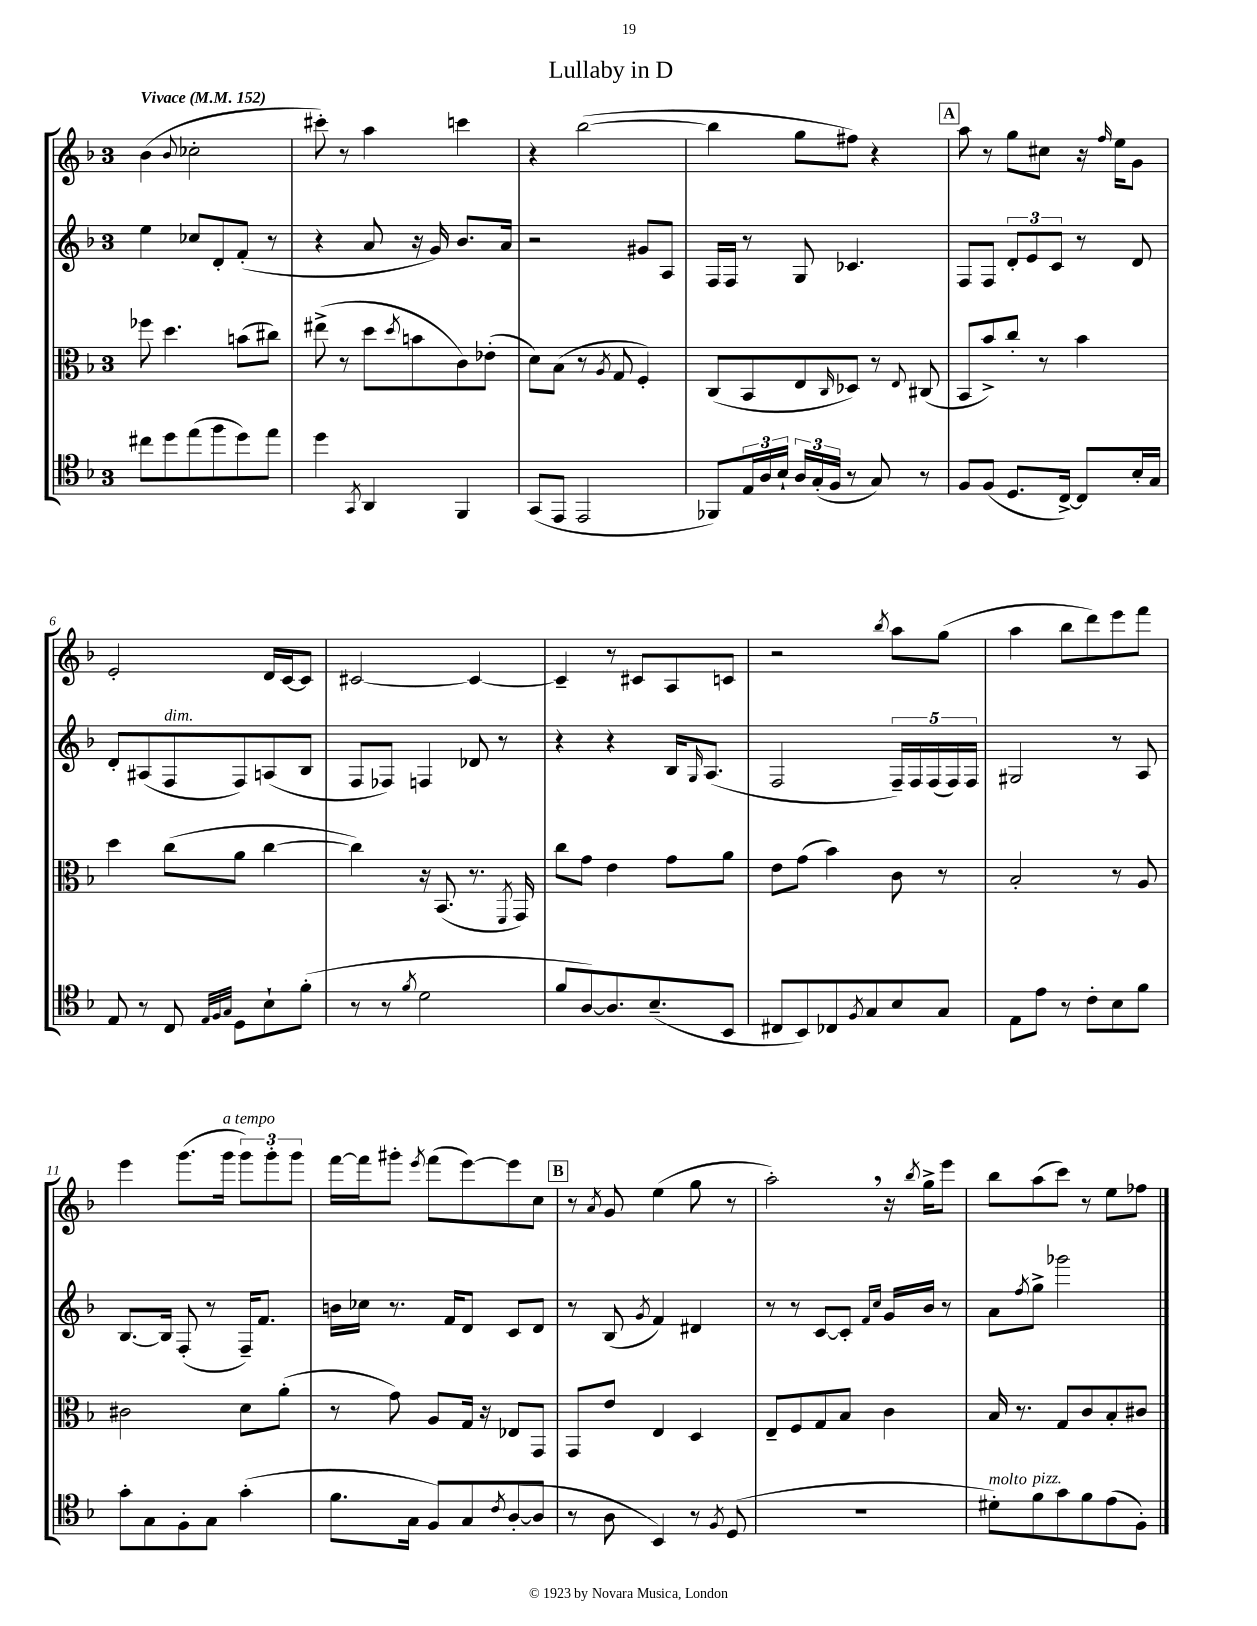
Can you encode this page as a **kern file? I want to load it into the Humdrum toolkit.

**kern	**kern	**kern	**kern
*staff4	*staff3	*staff2	*staff1
*clefC4	*clefC3	*clefG2	*clefG2
*k[b-]	*k[b-]	*k[b-]	*k[b-]
*M3/4	*M3/4	*M3/4	*M3/4
*MM152	*MM152	*MM152	*MM152
8cc#	8ff-	4ee	(4b-
8dd	4.dd	.	.
.	.	.	8qqb-
(8ee	.	8cc-	2cc-'
8ff	.	8d'	.
8dd)	(8b	(8f'	.
8ee	8cc#)	8r	.
=	=	=	=
4dd	(8ee#^	4r	8ccc#')
.	8r	.	8r
8qGG	.	.	.
4AA	8dd	8a	4aa
.	8qdd	.	.
.	8b	16r	.
.	.	16g)	.
4FF	8c)	8.b-	4ccc
.	(8e-'	.	.
.	.	16a	.
=	=	=	=
(8GG	8d)	2r	4r
8EE	(8B-	.	.
2EE	8r	.	([2bb-
.	8qA	.	.
.	8G	.	.
.	4F')	8g#	.
.	.	8A	.
=	=	=	=
8FF-)	(8C	16F	4bb-]
.	.	16F	.
24E	8BB-	8r	.
24A	.	.	.
24B-`	.	.	.
24A	8E	8G	8gg
(24G'	.	.	.
24F	.	.	.
.	16qqC	.	.
8r	8D-)	4.c-	8ff#)
8G)	8r	.	4r
.	8qqE	.	.
8r	(8C#	.	.
=	=	=	=
8F	8BB-	8F	8aa
(8F	8b-^)	8F	8r
8.D	8cc'	12d'	8gg
.	.	12e	.
.	8r	.	8cc#
.	.	12c	.
[16C^)	.	.	.
8C]	4b-	8r	16r
.	.	.	16qqff
.	.	.	16ee
16B-'	.	8d	8g
16G	.	.	.
=	=	=	=
8E	4dd	8d'	2e'
8r	.	(8A#	.
8C	(8cc	8F	.
32qqE	.	.	.
32qqF	.	.	.
32qqG	.	.	.
8D	8a	8F)	.
8B-`	[4cc	(8A	16d
.	.	.	[16c
(8f'	.	8B-	8c]
=	=	=	=
8r	4cc])	8F	[2c#
8r	.	8F-)	.
8qf	.	.	.
2d	16r	4F	.
.	(8.BB-	.	.
.	8.r	8d-	4c#_
.	.	8r	.
.	8qFF	.	.
.	16GG)	.	.
=	=	=	=
8f	8cc	4r	4c#~]
[8A)	8g	.	.
8.A]	4e	4r	8r
.	.	.	8c#
(8.B-~	.	.	.
.	8g	16B-	8A
.	.	16qqG	.
.	.	(8.A	.
8BB-	8a	.	8c
=	=	=	=
8C#	8e	2F	2r
8BB-)	(8g	.	.
8C-	4b-)	.	.
8qF	.	.	.
8G	.	.	.
.	.	.	8qbb-
8B-	8c	20F~)	8aa
.	.	20F	.
.	.	(20F	.
8G	8r	.	(8gg
.	.	20F)	.
.	.	20F	.
=	=	=	=
8E	2B-'	2G#	4aa
8e	.	.	.
8r	.	.	8bb-
8c'	.	.	8ddd)
8B-	8r	8r	8eee
8f	8A	8A	8fff
=	=	=	=
8g'	2c#	[8.B-	4eee
8G	.	.	.
.	.	16B-]	.
8F'	.	(8F'	(8.ggg
8G	.	8r	.
.	.	.	16ggg
(4g'	8d	16F~)	12ggg)
.	.	8.f	.
.	.	.	12ggg'
.	(8a'	.	.
.	.	.	12ggg
=	=	=	=
8.f	8r	16b	[16fff
.	.	16cc-	16fff]
.	8g)	8.r	8ggg#'
16G	.	.	.
.	.	.	8qeee
8F)	8A	.	(8fff
.	.	16f	.
8G	16G	8d	[8eee)
.	16r	.	.
8qc	.	.	.
([8A'	8E-	8c	8eee]
8A]	8GG	8d	8cc
=	=	=	=
8r	8GG	8r	8r
.	.	.	8qa
8A	8e	(8B-	8g
.	.	8qg	.
4BB-)	4E	4f)	(4ee
8r	4D	4d#	8gg
8qF	.	.	.
(8D	.	.	8r
=	=	=	=
2.r	8E~	8r	2aa')
.	8F	8r	.
.	8G	[8c	.
.	8B-	8c']	.
.	.	16qqf	.
.	.	16qqcc	.
.	4c	16g	16r
.	.	.	8qbb-
.	.	16b-	16gg^
.	.	8r	8eee
=	=	=	=
8d#')	16B-	8a	8bb-
.	8.r	.	.
.	.	8qff	.
8f	.	8gg^	(8aa
8g	8G	2ggg-	8ccc)
8f	8c	.	8r
(8e	8B-'	.	8ee
8F')	8c#	.	8ff-
==	==	==	==
*-	*-	*-	*-
